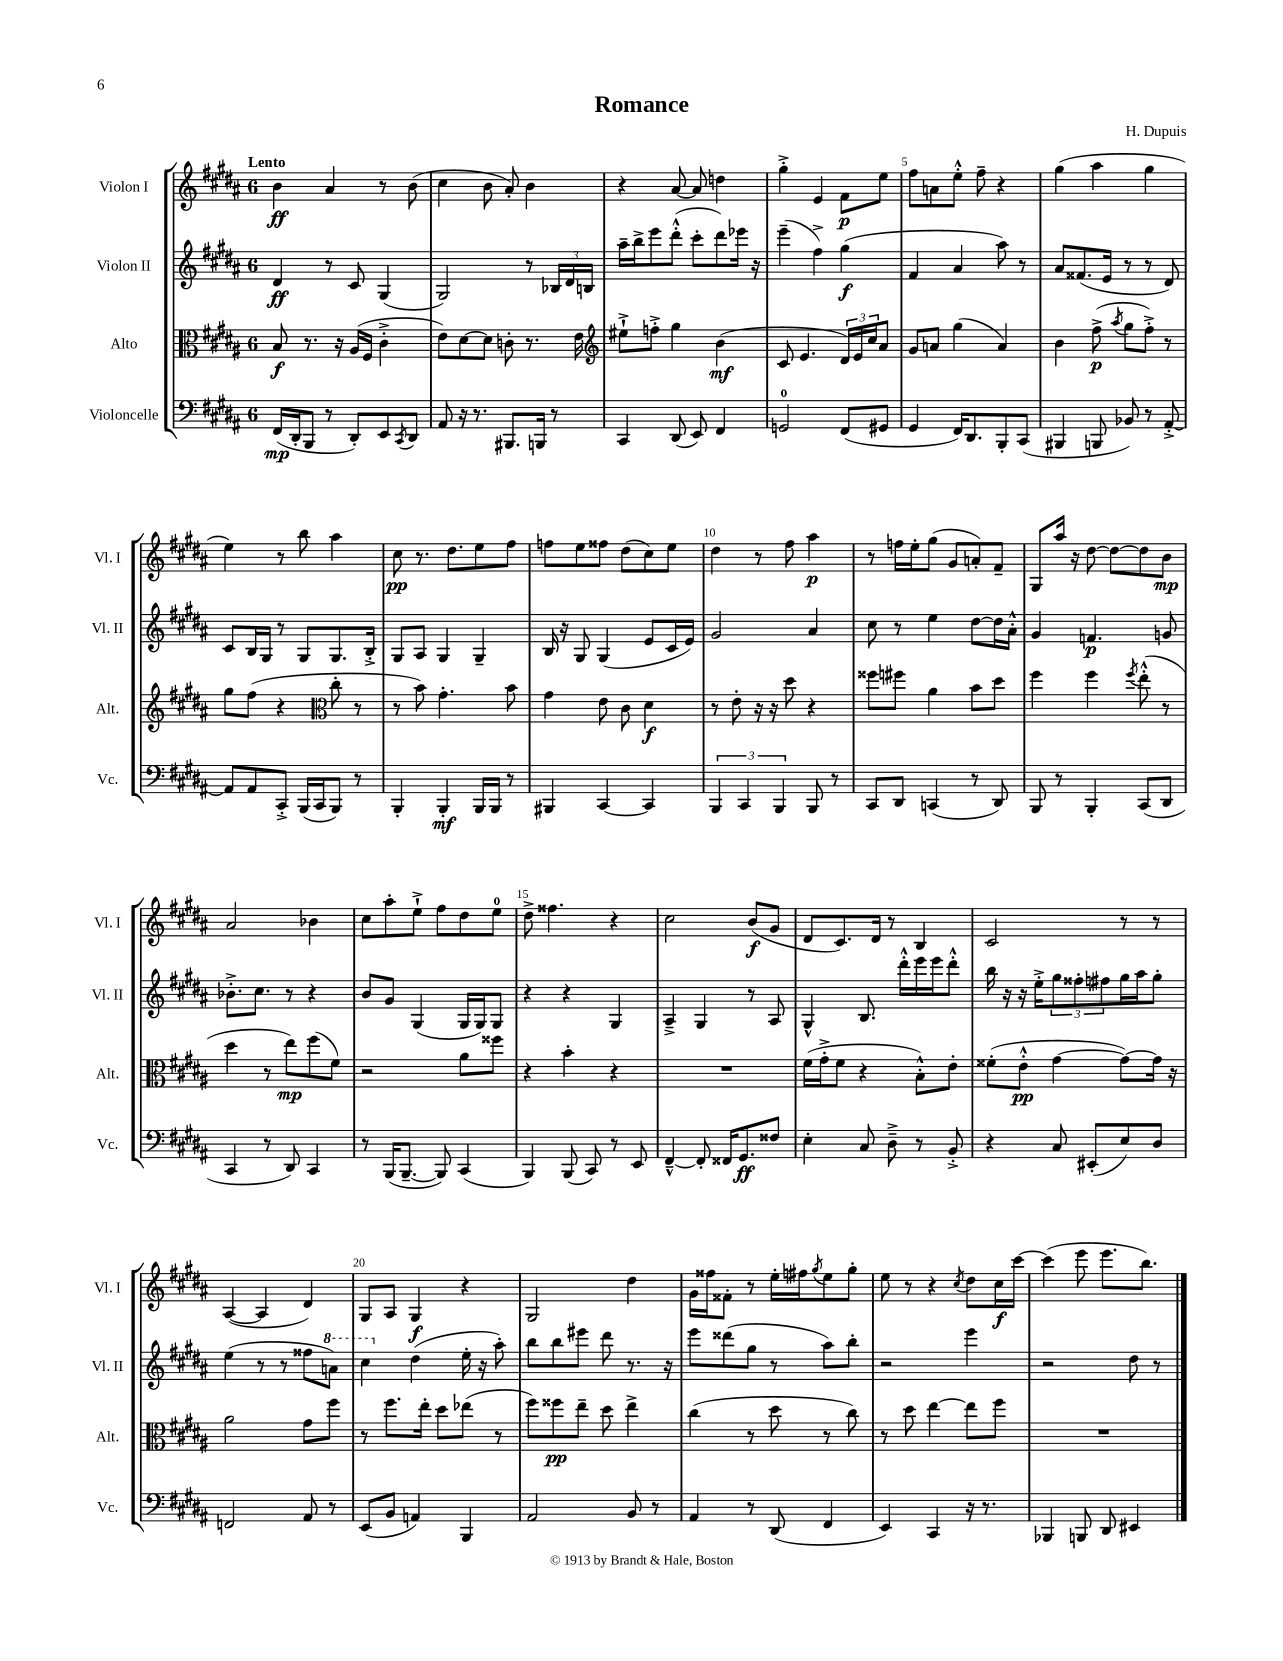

**kern	**kern	**kern	**kern
*staff4	*staff3	*staff2	*staff1
*clefF4	*clefC3	*clefG2	*clefG2
*k[f#c#g#d#a#]	*k[f#c#g#d#a#]	*k[f#c#g#d#a#]	*k[f#c#g#d#a#]
*M6/8	*M6/8	*M6/8	*M6/8
(16FF#/LL	8B/	4d#/	4b\
16DD#'/J	.	.	.
8BBB/J	8.r	.	.
8r	.	8r	4a#/
.	16r	.	.
8DD#'/L)	(16A#/LL	8c#/	.
.	16F#/JJ	.	.
8EE/	4c#'^\	(4G#/	8r
8qCC#/	.	.	.
8DD#/J	.	.	(8b\
=	=	=	=
8AA#/	8e\L)	2G#/)	4cc#\
16r	[8d#\	.	.
8.r	.	.	.
.	8d#\]J	.	8b\
8.BBB#/L	8c'\	.	8a#'/)
.	8.r	8r	4b\
16BBB/Jk	.	.	.
8r	.	24B-/LL	.
.	.	24d#/	.
.	16e\	.	.
.	.	24B/JJ	.
=	=	=	=
*	*clefG2	*	*
4CC#/	8ee#`^\L	16aa#~\LL	4r
.	.	16bb^\J	.
.	8ff'^\J	8eee\	.
(8DD#/	4gg#\	(8ddd#'^^\J	[8a#/
8EE/)	.	8ccc#'\L	8a#/]
4FF#/	(4b\	8ddd#\)	4dd\
.	.	16eee-\Jk	.
.	.	16r	.
=	=	=	=
2GG/	8c#/	(4eee~\	4gg#'^\
.	4.e/	.	.
.	.	4ff#^\)	4e/
(8FF#/L	24d#/LL)	(4gg#\	8f#\L
.	24e/	.	.
.	24cc#/J	.	.
8GG#/J	8a#/J	.	8ee\J
=	=	=	=
4GG#/	8g#/L	4f#/	8ff#\L
.	8a/J	.	8a\
16FF#/LK)	(4gg#\	4a#/	8ee'^^\J
8.DD#/	.	.	.
.	.	.	8ff#~\
8BBB'/	4a/)	8aa#\)	4r
(8CC#/J	.	8r	.
=	=	=	=
4BBB#/	4b\	8a#/L	(4gg#\
.	.	(8.f##/	.
8BBB/	(8ff#^\	.	4aa#\
.	.	16e/Jk	.
.	8qaa#/	.	.
8BB-/)	8gg#\L	8r	.
8r	8ff#'^\J)	8r	4gg#\
[8AA#'^/	8r	8d#/)	.
=	=	=	=
8AA#/]L	8gg#\L	8c#/L	4ee\)
8AA#/	(8ff#\J	16B/L	.
.	.	16G#/JJ	.
8CC#'^/J	4r	8r	8r
(16BBB/LL	.	8G#/L	8bb\
16CC#/J	.	.	.
*	*clefC3	*	*
8BBB/J)	8cc#'\	8.G#/	4aa#\
8r	8r	.	.
.	.	16B'^/Jk	.
=	=	=	=
4BBB'/	8r	8G#/L	8cc#\
.	8b\)	8A#/J	8.r
4BBB'/	4.g#'\	4G#/	.
.	.	.	8.dd#\L
16BBB/LL	.	4G#~/	8ee\
16BBB/JJ	.	.	.
8r	8b\	.	8ff#\J
=	=	=	=
4BBB#/	4g#\	16B/	8ff\L
.	.	16r	.
.	.	8G#/	8ee\
[4CC#/	8e\	(4G#/	8ff##\J
.	8c#\	.	(8dd#\L
4CC#/]	4d#\	8e/L	8cc#\)
.	.	16c#/L	8ee\J
.	.	16e/JJ)	.
=	=	=	=
6BBB/	8r	2g#/	4dd#\
.	8e'\	.	.
6CC#/	.	.	.
.	16r	.	8r
.	16r	.	.
6BBB/	.	.	.
.	8dd#\	.	8ff#\
8BBB/	4r	4a#/	4aa#\
8r	.	.	.
=	=	=	=
8CC#/L	8ff##\L	8cc#\	8r
8DD#/J	8ff#\J	8r	16ff\LL
.	.	.	16ee'\J
(4CC/	4a#\	4ee\	(8gg#\J
.	.	.	8g#/L
8r	8b\L	[8dd#\L	8a'/)
8DD#/)	8dd#\J	16dd#\]L	8f#~/J
.	.	16a#'^^\JJ	.
=	=	=	=
8BBB/	4ff#\	4g#/	8G#/L
8r	.	.	16aa#/Jk
.	.	.	16r
4BBB'/	4ff#\	4.f/	[8dd#\
.	.	.	8dd#\_L
.	8qff#/	.	.
(8CC#/L	(8ee'^^\	.	8dd#\]
8DD#/J	8r	8g/	8b\J
=	=	=	=
4CC#/	4dd#\	8.b-'^\L	2a#/
.	.	8.cc#\J	.
8r	8r	.	.
8DD#/)	8ee\L)	8r	.
4CC#/	(8ff#\	4r	4b-\
.	8f#\J)	.	.
=	=	=	=
8r	2r	8b/L	8cc#\L
(16BBB/LK	.	8g#/J	8aa#'\
[8.BBB~/J	.	.	.
.	.	(4G#/	8ee`^\J
8BBB/])	.	.	8ff#\L
(4CC#/	8a#\L	16G#/LL	8dd#\
.	.	16G#/J)	.
.	8ff##\J	8G#/J	8ee\J
=	=	=	=
4BBB/)	4r	4r	8dd#^\
.	.	.	4.ff##\
(8BBB/	4b'\	4r	.
8CC#/)	.	.	.
8r	4r	4G#/	4r
8EE/	.	.	.
=	=	=	=
[4FF#~^^/	2.r	4A#~^/	2cc#\
8FF#'/]	.	4G#/	.
16FF##/LK	.	.	.
8.GG#/	.	.	.
.	.	8r	(8b/L
8F##/J	.	8A#/	8g#/J
=	=	=	=
4E'\	(16f#\LL	4G#^^/	8d#/L
.	16g#'^\J	.	.
.	8f#\J	.	8.c#/)
8C#/	4r	8.B/	.
.	.	.	16d#/Jk
8D#~^\	.	.	8r
.	.	16ddd#'^^\LL	.
8r	8B'^^\L)	16eee\	4B/
.	.	16eee\J	.
8BB'^/	8e'\J	8ddd#'^^\J	.
=	=	=	=
4r	(8f##'\L	16bb\	2c#/
.	.	16r	.
.	8e'^^\J	16r	.
.	.	16ee'^\LK	.
8C#/	[4g#\	12gg#\	.
.	.	12ff##'\	.
(8EE#'/L	.	.	.
.	.	12ff#\	.
8E/)	8g#\_L)	16gg#\L	8r
.	.	16aa#\J	.
8D#/J	16g#\]Jk	8gg#'\J	8r
.	16r	.	.
=	=	=	=
2FF/	2a#\	(4ee\	([4A#/
.	.	8r	4A#/]
.	.	8r	.
8AA#/	8g#\L	8ff##\L	4d#/)
8r	8ff#\J	8aa\J)	.
=	=	=	=
(8EE/L	8r	4ccc#\	8G#/L
8BB/J	8.ff#\L	.	8A#/J
4AA/)	.	(4dd#\	4G#/
.	16ee'\Jk	.	.
.	8dd#\L	.	.
4BBB/	(8ee-\J	16ee'\	4r
.	.	16r	.
.	8r	8aa#'\)	.
=	=	=	=
2AA#/	8ff#\L)	8bb\L	2G#/
.	8ff##\	8bb\	.
.	8ee~\J	8eee#\J	.
.	8dd#\	8ddd#\	.
8BB/	4ee^\	8.r	4dd#\
8r	.	.	.
.	.	16r	.
=	=	=	=
4AA#/	(4cc#\	8eee\L	16g#\LL
.	.	.	16ff##\J
.	.	(8ddd##\	8f##'\J
8r	8r	8gg#\J	8r
(8DD#/	8dd#\	8r	16ee'\LL
.	.	.	16ff#\J
.	.	.	8qgg#/
4FF#/	8r	8aa#\L)	8ee\
.	8cc#\)	8bb'\J	8gg#'\J
=	=	=	=
4EE/)	8r	2r	8ee\
.	8dd#\	.	8r
4CC#/	[4ee\	.	4r
.	.	.	8qcc#/
16r	8ee\]L	4eee\	8dd#\L
8.r	.	.	.
.	8ff#\J	.	16cc#\L
.	.	.	[16ccc#\JJ
=	=	=	=
4BBB-/	2.r	2r	(4ccc#\]
8BBB/	.	.	8eee\
8DD#/	.	.	8.eee\L
4EE#/	.	8dd#\	.
.	.	.	8.bb\J)
.	.	8r	.
==	==	==	==
*-	*-	*-	*-
